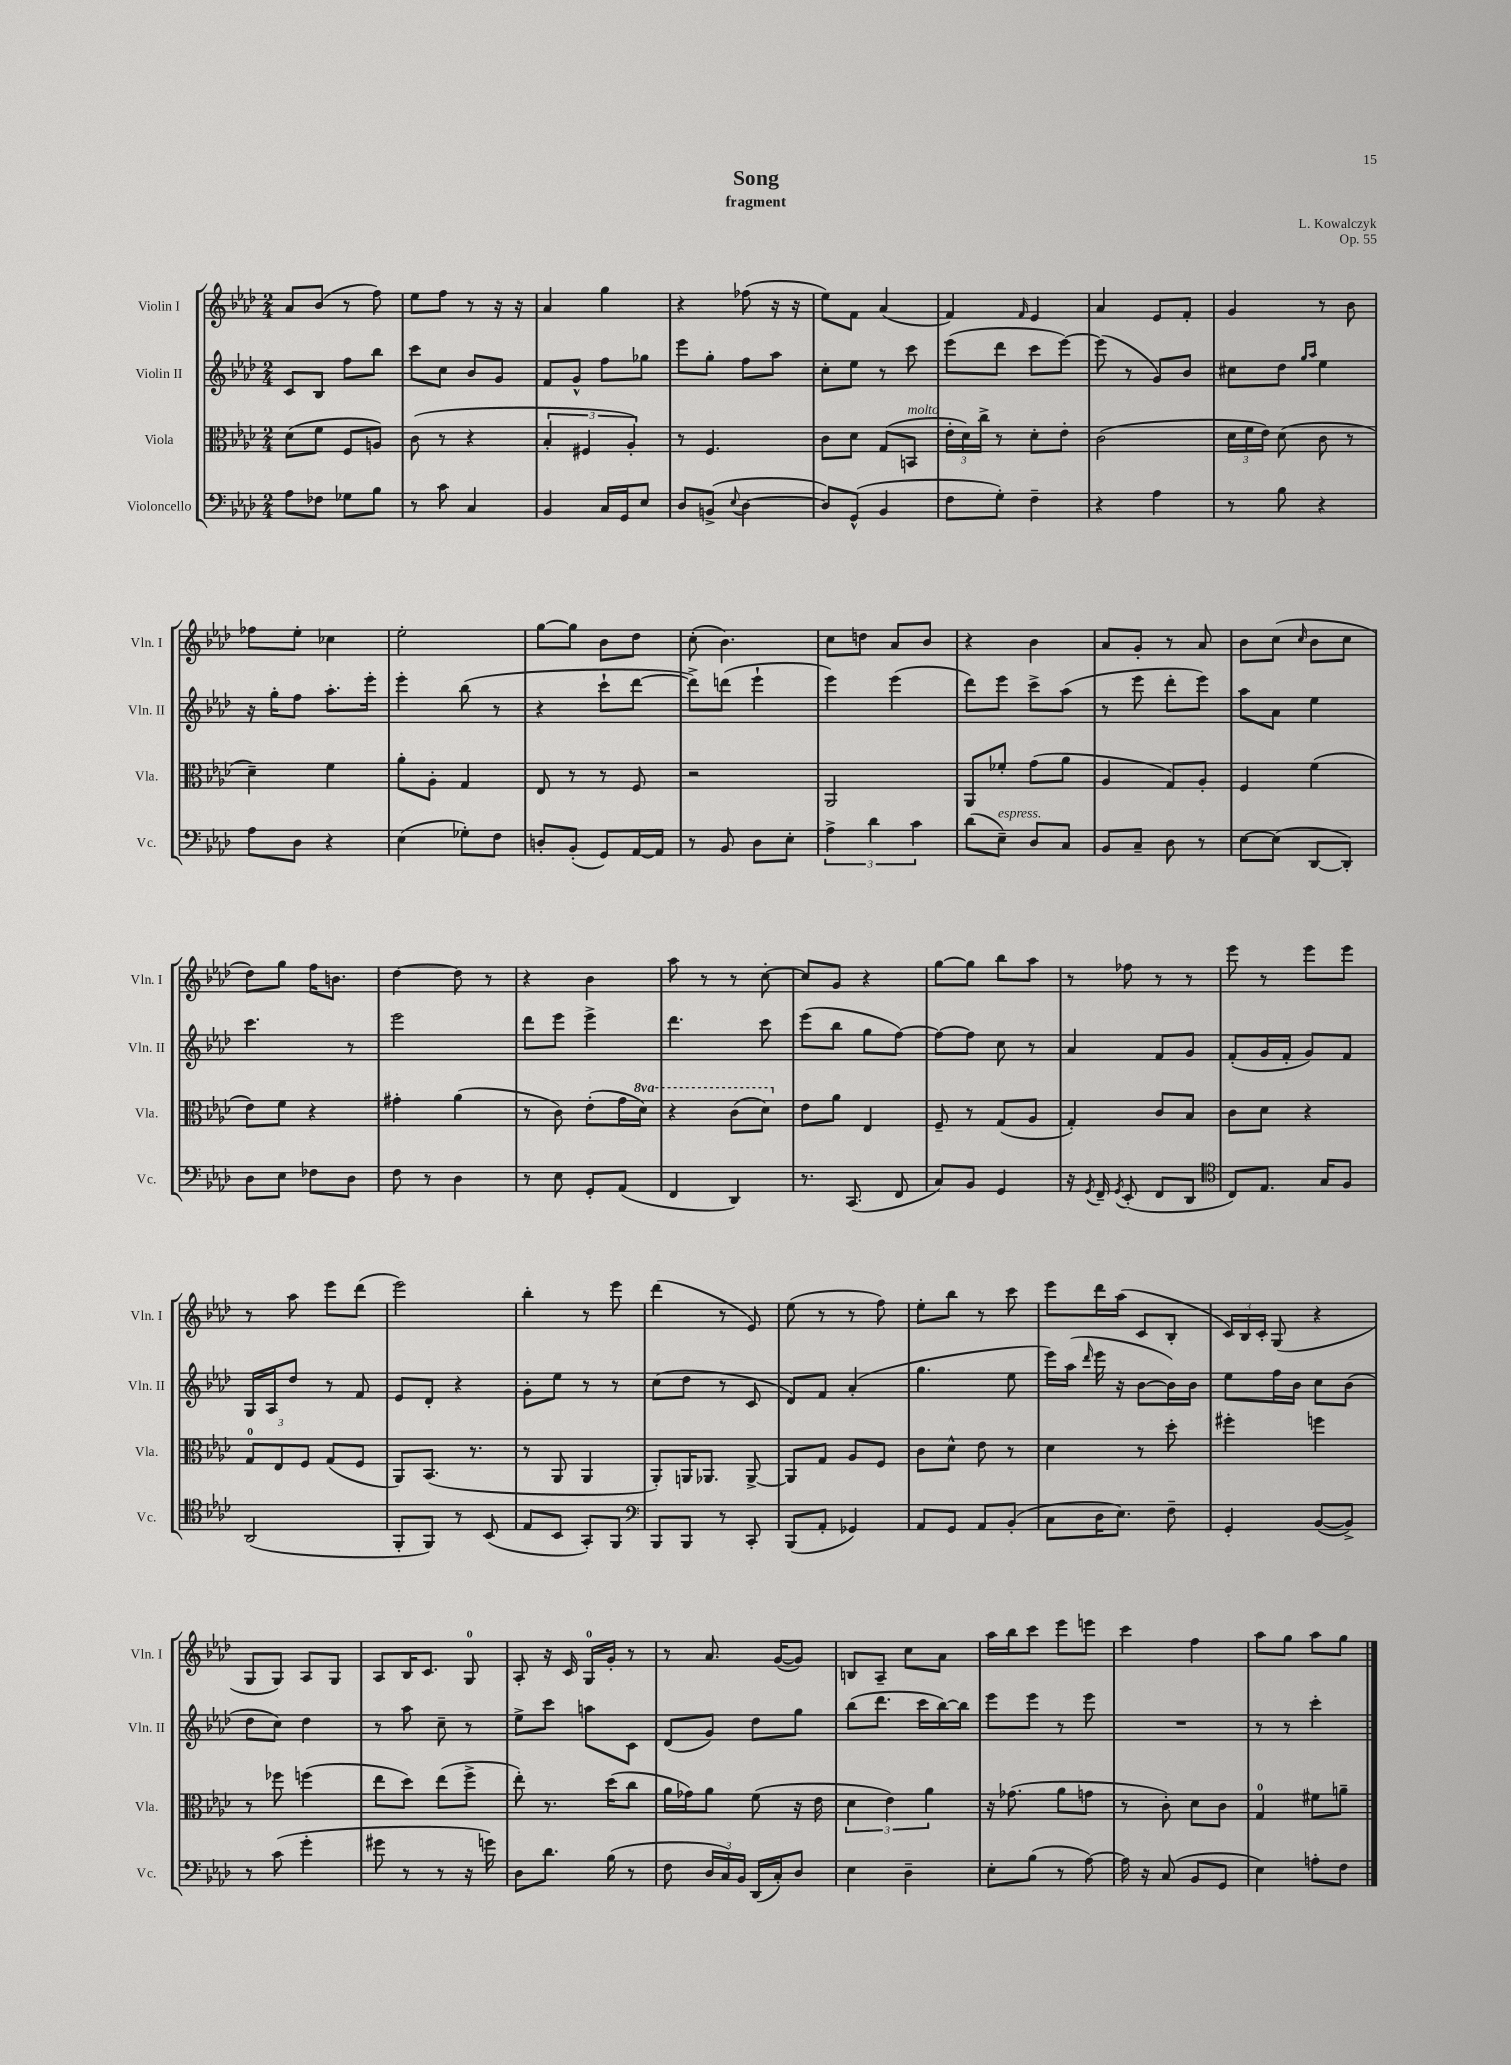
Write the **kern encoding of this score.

**kern	**kern	**kern	**kern
*part4	*part3	*part2	*part1
*staff4	*staff3	*staff2	*staff1
*I"Violoncello	*I"Viola	*I"Violin II	*I"Violin I
*I'Vc.	*I'Vla.	*I'Vln. II	*I'Vln. I
*clefF4	*clefC3	*clefG2	*clefG2
*k[b-e-a-d-]	*k[b-e-a-d-]	*k[b-e-a-d-]	*k[b-e-a-d-]
*M2/4	*M2/4	*M2/4	*M2/4
=1	=1	=1	=1
8A-\L	(8d-\L	8c/L	8a-/L
8F-X\J	8f\J	8B-/J	(8b-/J
8G-X\L	8F/L	8ff\L	8r
8B-\J	8An/J)	8bb-\J	8ff\)
=2	=2	=2	=2
8r	(8c\	8ccc\L	8ee-\L
8c\	8r	8cc\J	8ff\J
4C/	4r	8b-/L	8r
.	.	8g/J	16r
.	.	.	16r
=3	=3	=3	=3
4BB-/	6B-'/	8f/L	4a-/
.	.	8g^^/J	.
.	6F#X/	.	.
16C/LL	.	8ff\L	4gg\
16GG/J	.	.	.
.	6A-'/)	.	.
8E-/J	.	8gg-X\J	.
=4	=4	=4	=4
8D-/L	8r	8eee-\L	4r
(8BBn^/J	4.F/	8gg'\J	.
8qqE-/	.	.	.
[4D-\	.	8ff\L	(8ff-X\
.	.	8aa-\J	16r
.	.	.	16r
=5	=5	=5	=5
8D-/L])	8c\L	8cc'\L	8ee-\L)
(8GG^^/J	8d-\J	8ee-\J	8f\J
4BB-/	(8G/L	8r	(4a-/
!	!LO:TX:a:i:t=molto	!	!
.	8BBn/J	8ccc\	.
=6	=6	=6	=6
8F\L	24e-'\LL	(8eee-\L	4f/)
.	24d-\)	.	.
.	24cc^\JJ	.	.
8G'\J)	8r	8ddd-\J	.
.	.	.	16qqf/
4F~\	8d-'\L	8ccc\L	4e-/
.	8e-'\J	[8eee-\J)	.
=7	=7	=7	=7
4r	(2c\	(8eee-\]	4a-/
.	.	8r	.
4A-\	.	8g/L)	8e-/L
.	.	8b-/J	8f'/J
=8	=8	=8	=8
8r	24d-\LL	8cc#X\L	4g/
.	24f\	.	.
.	24e-\JJ)	.	.
8B-\	(8d-\	8dd-\J	.
.	.	16qqgg/LL	.
.	.	16qqaa-/JJ	.
4r	8c\	4ee-\	8r
.	8r	.	8b-\
!!LO:LB:g=z
=9	=9	=9	=9
8A-\L	4d-~\)	16r	8ff-X\L
.	.	16gg'\KL	.
8D-\J	.	8ff\J	8ee-'\J
4r	4f\	8.aa-'\L	4cc-X\
.	.	16eee-'\Jk	.
=10	=10	=10	=10
(4E-\	8a-'\L	4eee-'\	2ee-'\
.	8A-'\J	.	.
8G-X'\L)	4G/	(8bb-\	.
8F\J	.	8r	.
=11	=11	=11	=11
8Dn'/L	8E-/	4r	[8gg\L
(8BB-'/J	8r	.	8gg\J]
8GG/L)	8r	8ccc`\L	8b-\L
[16AA-/L	8F/	[8ddd-\J	8dd-\J
16AA-/JJ]	.	.	.
=12	=12	=12	=12
8r	2r	8ddd-^\L])	(8cc'\
8BB-/	.	(8dddn\J	4.b-\)
8D-\L	.	4eee-`\	.
8E-'\J	.	.	.
=13	=13	=13	=13
6A-^\	2AA-/	4eee-\)	8cc\L
.	.	.	8ddn\J
6d-\	.	.	.
.	.	(4eee-\	8a-/L
6c\	.	.	.
.	.	.	8b-/J
=14	=14	=14	=14
(8d-\L	8AA-/L	8ddd-\L)	4r
!LO:TX:a:i:t=espress.	!	!	!
8E-~\J)	8f-X'/J	8eee-\J	.
8D-/L	(8g\L	8ccc^\L	4b-\
8C/J	8a-\J	(8aa-\J	.
=15	=15	=15	=15
8BB-/L	4A-/	8r	8a-/L
8C~/J	.	8eee-\	8g'/J
8D-\	8G/L)	8ddd-'\L	8r
8r	8A-'/J	8eee-\J)	8a-/
=16	=16	=16	=16
[8E-\L	4F/	8aa-\L	8b-\L
(8E-\J]	.	8a-\J	(8cc\J
.	.	.	16qqcc/
[8DD-/L	(4f\	4ee-\	8b-\L
8DD-'/J])	.	.	8cc\J
!!LO:LB:g=z
=17	=17	=17	=17
8D-\L	8e-\L)	4.ccc\	8dd-\L)
8E-\J	8f\J	.	8gg\J
8F-X\L	4r	.	16ff\KL
.	.	.	8.bn\J
8D-\J	.	8r	.
=18	=18	=18	=18
8F\	4g#X'\	2eee-\	[4dd-\
8r	.	.	.
4D-\	(4a-\	.	8dd-\]
.	.	.	8r
=19	=19	=19	=19
8r	8r	8ddd-\L	4r
8E-\	8c\)	8eee-\J	.
8GG'/L	(8e-'\L	4eee-^\	4b-\
(8AA-/J	16g\L	.	.
*	*8va	*	*
.	16dd-\JJ)	.	.
=20	=20	=20	=20
4FF/	4r	4.ddd-\	8aa-\
.	.	.	8r
4DD-/)	(8cc\L	.	8r
.	8dd-\J)	8ccc\	[8cc'\
=21	=21	=21	=21
*	*X8va	*	*
8.r	8e-\L	(8eee-\L	8cc/L]
.	8a-\J	8bb-\J	8g/J
(8.CC/	.	.	.
.	4E-/	8gg\L	4r
8FF/	.	[8ff\J)	.
=22	=22	=22	=22
8C/L)	8F~/	8ff\L_	[8gg\L
8BB-/J	8r	8ff\J]	8gg\J]
4GG/	(8G/L	8cc\	8bb-\L
.	8A-/J	8r	8aa-\J
=23	=23	=23	=23
16r	4G'/)	4a-/	8r
8qGG/	.	.	.
16FF~/	.	.	.
8qGG/	.	.	.
(8EE-'/	.	.	8ff-X\
8FF/L	8c/L	8f/L	8r
8DD-/J	8B-/J	8g/J	8r
=24	=24	=24	=24
*clefC4	*	*	*
8C/L)	8c\L	(8f'/L	8eee-\
8.E-/J	8d-\J	16g/L	8r
.	.	16f'/JJ	.
.	4r	8g/L)	8eee-\L
16G/KL	.	.	.
8F/J	.	8f/J	8eee-\J
!!LO:LB:g=z
=25	=25	=25	=25
(2AA-/	12G/L	16G/LL	8r
.	.	16A-/J	.
.	12E-/	.	.
.	.	8dd-/J	8aa-\
.	12F/J	.	.
.	(8G/L	8r	8eee-\L
.	8F/J	8f/	(8ddd-\J
=26	=26	=26	=26
8FF'/L	8AA-/L)	8e-/L	2eee-\)
8FF/J)	(8.BB-/J	8d-'/J	.
8r	.	4r	.
.	8.r	.	.
(8BB-/	.	.	.
=27	=27	=27	=27
8E-/L	8r	8g'\L	4bb-'\
8BB-/J	8AA-/	8ee-\J	.
8GG'/L)	4AA-/	8r	8r
8FF/J	.	8r	8eee-\
=28	=28	=28	=28
*clefF4	*	*	*
8BBB-/L	8AA-'/L)	(8cc\L	(4ddd-\
8BBB-/J	16AAn/K	8dd-\J	.
.	8.AA-X/J	.	.
8r	.	8r	8r
8CC'/	[8AA-^/	8c/	8e-/)
=29	=29	=29	=29
(8BBB-/L	8AA-/L]	8d-/L)	(8ee-\
8AA-'/J	8G/J	8f/J	8r
4GG-X/)	8A-/L	(4a-'/	8r
.	8F/J	.	8ff\)
=30	=30	=30	=30
8AA-/L	8c\L	4.gg\	8ee-'\L
8GG/J	8d-^^\J	.	8bb-\J
8AA-/L	8e-\	.	8r
(8BB-'/J	8r	8ee-\	8ccc\
=31	=31	=31	=31
8C\L	4d-\	16eee-\LL)	8eee-\L
.	.	(16aa-\JJ	.
.	.	16qqddd-/	.
16D-\K	.	16eee-\	16ddd-\L
8.E-\J)	.	16r	(16aa-\JJ
.	8r	[8b-\L	8c/L
8F~\	8dd-'\	16b-\L])	8B-'/J
.	.	16b-\JJ	.
=32	=32	=32	=32
4GG'/	4ff#X'\	8ee-\L	24c/LL)
.	.	.	24B-/
.	.	.	24c'/JJ
.	.	16ff\L	(8G/
.	.	16b-\JJ	.
([8BB-/L	4ffn\	8cc\L	4r
8BB-^/J])	.	(8b-\J	.
!!LO:LB:g=z
=33	=33	=33	=33
8r	8r	8dd-\L	8G/L
(8c\	8ff-X\	8cc\J)	8G/J)
4g'\	(4ffn\	4dd-\	8A-/L
.	.	.	8G/J
=34	=34	=34	=34
8g#X\	8ee-\L	8r	8A-/L
8r	8dd-\J)	8aa-\	16B-/K
.	.	.	8.c/J
8r	(8ee-\L	8cc~\	.
16r	8ff^\J	8r	8G/
16gn\)	.	.	.
=35	=35	=35	=35
8D-\L	8ee-'\)	8ee-^\L	8A-'/
8.d-\J	8.r	8ccc\J	16r
.	.	.	16c/
.	.	8aan\L	16G/LL
(16B-\	(16dd-\KL	.	16g'/JJ
8r	8cc\J	8c\J	8r
=36	=36	=36	=36
8F\	16a-\LL	(8d-/L	8r
.	16g-X\J)	.	.
24D-/LL	8a-\J	8g/J)	8.a-/
24C/)	.	.	.
24BB-/JJ	.	.	.
(16DD-/LL	(8f\	8dd-\L	.
16C'/J)	.	.	([16g/KL
8D-/J	16r	8gg\J	8g/J])
.	16e-\	.	.
=37	=37	=37	=37
4E-\	6d-\	(8bb-\L	8Bn/L
.	.	8.ddd-\J	8A-~/J
.	6e-\)	.	.
4D-~\	.	.	8cc\L
.	.	16ccc\LL	.
.	6a-\	.	.
.	.	[16bb-\)	8a-\J
.	.	16bb-\JJ]	.
=38	=38	=38	=38
8E-'\L	16r	8eee-\L	16aa-\LL
.	(8.g-X\	.	16bb-\J
(8B-\J	.	8eee-\J	8ccc\J
8r	8a-\L	8r	8eee-\L
[8A-\)	8gn\J	8eee-\	8eeen\J
=39	=39	=39	=39
16A-\]	8r	2r	4ccc\
16r	.	.	.
(8C/	8c'\)	.	.
8BB-/L	8d-\L	.	4ff\
8GG/J	8c\J	.	.
=40	=40	=40	=40
4E-\)	4G/	8r	8aa-\L
.	.	8r	8gg\J
8An'\L	8f#X\L	4ccc'\	8aa-\L
8F\J	8an~\J	.	8gg\J
==	==	==	==
*-	*-	*-	*-
